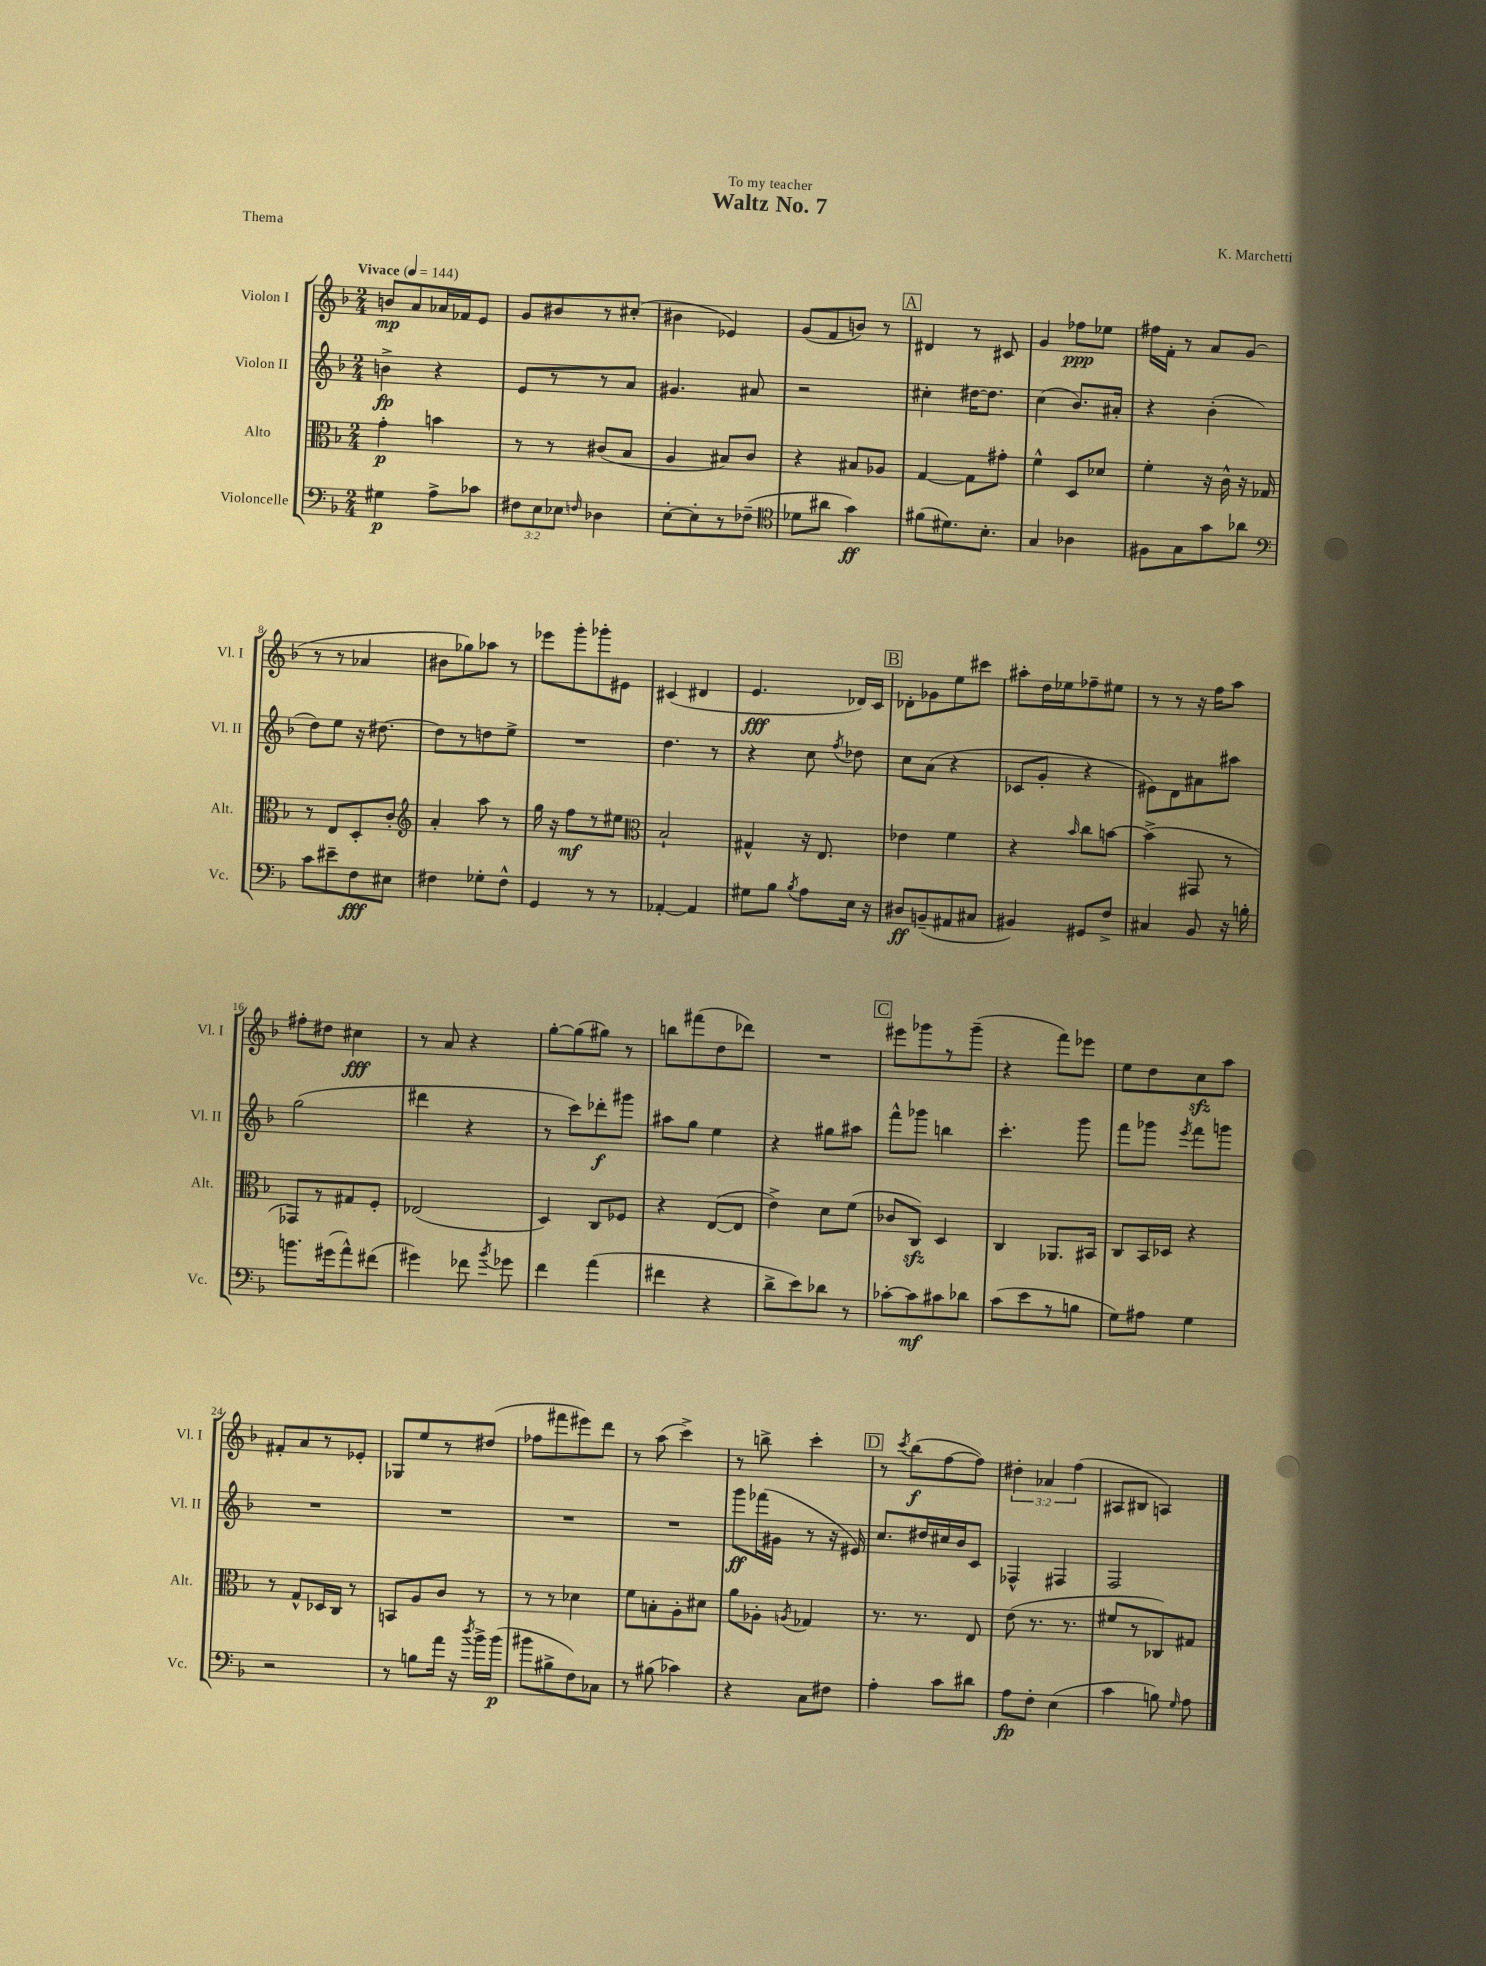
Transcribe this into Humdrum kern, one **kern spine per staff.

**kern	**kern	**kern	**kern
*staff4	*staff3	*staff2	*staff1
*clefF4	*clefC3	*clefG2	*clefG2
*k[b-]	*k[b-]	*k[b-]	*k[b-]
*M2/4	*M2/4	*M2/4	*M2/4
*MM144	*MM144	*MM144	*MM144
4G#\	4g'\	4b^\	8b/L
.	.	.	8a/
8A^\L	4b\	4r	16a-/L
.	.	.	16f-/J
8c-\J	.	.	8e/J
=	=	=	=
12F#\L	8r	8e/L	8g/L
12E\	.	.	.
.	8r	8r	8b#/
12E-\J	.	.	.
16qqF/	.	.	.
4D-\	(8c#/L	8r	8r
.	8B-/J	8a/J	(8cc#'/J
=	=	=	=
[8E'\L	4A/	4.g#/	4b#\
8E'\]	.	.	.
8r	8B#/L)	.	4e-/)
(8F-~\J	8c/J	8a#/	.
=	=	=	=
*clefC4	*	*	*
8d-\L	4r	2r	(8g/L
8a#\J	.	.	8f/
4g\)	8B#/L	.	8b/J)
.	8A-/J	.	8r
=	=	=	=
(8f#\L	[4G/	4cc#'\	4d#/
8.d#\)	.	.	.
.	8G\]L	[16dd#\LK	8r
8.B-'\J	.	8.dd#\]J	.
.	8g#'\J	.	8c#/
=	=	=	=
4G/	4f^^\	(4cc\	4g/
4A-\	8D/L	8.b-/L)	8ff-\L
.	8d-/J	.	8ee-\J
.	.	16a#'/Jk	.
=	=	=	=
8F#\L	4f'\	4r	16ff#\LL
.	.	.	16f'\JJ
8G\	.	.	8r
8g\	16r	(4b-'\	8a/L
.	16c^^\	.	.
8a-\J	16r	.	(8g/J
.	16G-/	.	.
=	=	=	=
*clefF4	*	*	*
8c\L	8r	8dd\L)	8r
8e#~\	8E/L	8ee\J	8r
8F\	8D'/	16r	4a-/
.	.	[8.dd#\	.
8E#\J	8c'/J	.	.
=	=	=	=
*	*clefG2	*	*
4F#\	4a'/	8dd#\]L	8b#\L
.	.	8r	8gg-\)
8G-'\L	8aa\	8dd\	8aa-\J
8F#^^\J	8r	8ee^\J	8r
=	=	=	=
4GG/	16gg\	2r	8eee-\L
.	16r	.	.
.	8ff\L	.	8ggg'\
8r	8r	.	8ggg-'\
8r	8ee#\J	.	8e#\J
=	=	=	=
*	*clefC3	*	*
[4AA-'/	2B-`/	4.dd\	(4c#/
4AA-/]	.	.	4d#/
.	.	8r	.
=	=	=	=
8G#\L	4G#^^/	4r	4.e/
8B-\J	.	.	.
8qB-/	.	.	.
8A\L	16r	8cc\	.
.	8.E/	.	.
.	.	8qff/	.
16E\Jk	.	8dd-\	16d-/LL)
16r	.	.	16c/JJ
=	=	=	=
8D#/L	4e-\	8cc\L	8d-'\L
(8BB~/	.	(8a\J	8g-\
8AA#/	4f\	4r	8ee\
8C#/J	.	.	8ccc#\J
=	=	=	=
4BB#/)	4r	8c-/L	8aa#'\L
.	.	8g'/J	16dd\L
.	.	.	16ee-\J
.	16qqb-/	.	.
8GG#/L	8cc\L	4r	8ff-~\
8F^/J	[8b\J	.	8ee#\J
=	=	=	=
4C#/	(4b^\]	8e#\L)	8r
.	.	8d\	8r
8BB-/	8GG#/	8a#\	16r
.	.	.	16ff\LK
16r	8r	8aa#\J	8aa\J
16B'\	.	.	.
=	=	=	=
8.b\L	8GG-/L)	(2gg\	8ff#'\L
.	8r	.	8dd#\J
(16g#\k	.	.	.
8a^^\)	8G#/	.	4cc#\
(8f#\J	8F'/J	.	.
=	=	=	=
4g#\)	(2E-/	4ddd#\	8r
.	.	.	8a/
8f-\	.	4r	4r
8qb-/	.	.	.
8g-\	.	.	.
=	=	=	=
4f\	4D/)	8r	[8gg'\L
.	.	8ccc\L)	(8gg\]
(4a\	8C/L	8ddd-'\	8gg#\J)
.	8F-/J	8ggg#\J	8r
=	=	=	=
4f#\	4r	8aa#\L	8bb\L
.	.	8gg\J	(8fff#\
4r	([8E/L	4ee\	8dd\
.	8E/]J	.	8ddd-\J)
=	=	=	=
8d^\L	4e^\)	4r	2r
8e\)	.	.	.
8d-\J	8d\L	8gg#\L	.
8r	(8f\J	8aa#\J	.
=	=	=	=
[8c-'\L	8c-/L	8fff^^\L	8eee#\L
8c-\]	8C/J)	8ggg-\J	8ggg-\
8c#\	4D/	4bb\	8r
8d-\J	.	.	(8ggg-~\J
=	=	=	=
(8c\L	4C/	4.ccc'\	4r
8e\	.	.	.
8r	8.AA-/L	.	8fff\L)
8B\J	.	8ggg\	8eee-\J
.	16BB#/Jk	.	.
=	=	=	=
8G\L)	8C/L	8fff\L	8ee\L
8A#\J	16BB-/L	8ggg-\J	8dd\
.	16D-/JJ	.	.
.	.	8qeee/	.
4G\	4r	8fff\L	8cc\
.	.	8ggg\J	8aa\J
=	=	=	=
2r	8r	2r	8f#'/L
.	8G^^/L	.	8a/
.	16D-/L	.	8r
.	16C/JJ	.	.
.	8r	.	8e-'/J
=	=	=	=
8r	8BB/L	2r	8G-/L
8B\L	8A/	.	8ee/
16a\Jk	8c/J	.	8r
16r	.	.	.
8qdd/	.	.	.
16b-^\LL	8r	.	(8dd#/J
(16b-\JJ	.	.	.
=	=	=	=
8b#\L	8r	2r	8ff-\L
8B#^\	8r	.	8fff#\
8F\)	4d-\	.	8eee#\)
8C-\J	.	.	8ddd\J
=	=	=	=
8r	8f\L	2r	8r
(8B#\	8B'\	.	(8aa\
4c-\)	8A'\	.	4ccc^\)
.	8d#\J	.	.
=	=	=	=
4r	8a\L	8ggg\L	8r
.	8A-'\J	(16fff-\L	8bb^\
.	.	16g#\JJ	.
.	8qA/	.	.
8C\L	4G-/	8r	4ccc'\
8F#\J	.	16r	.
.	.	16e#/)	.
=	=	=	=
4A'\	8.r	8.cc/L	8r
.	.	.	8qccc/
.	.	.	(8bb-\L
.	8.r	16dd#/L	.
8c\L	.	16cc#/	[8ff\
.	.	16b-/J	.
8d#\J	8E/	8c/J	8ff\]J)
=	=	=	=
8A\L	(8e\	4F-^^/	6dd#'\
8F'\J	8.r	.	.
.	.	.	6a-/
(4E\	.	4F#/	.
.	8.r	.	.
.	.	.	(6ff\
=	=	=	=
4c\	8f#/L	2F/	8A#/L
.	8r	.	8B#/J
8B\)	8C-/)	.	4A/)
16qqG/	.	.	.
8A\	8G#/J	.	.
==	==	==	==
*-	*-	*-	*-
